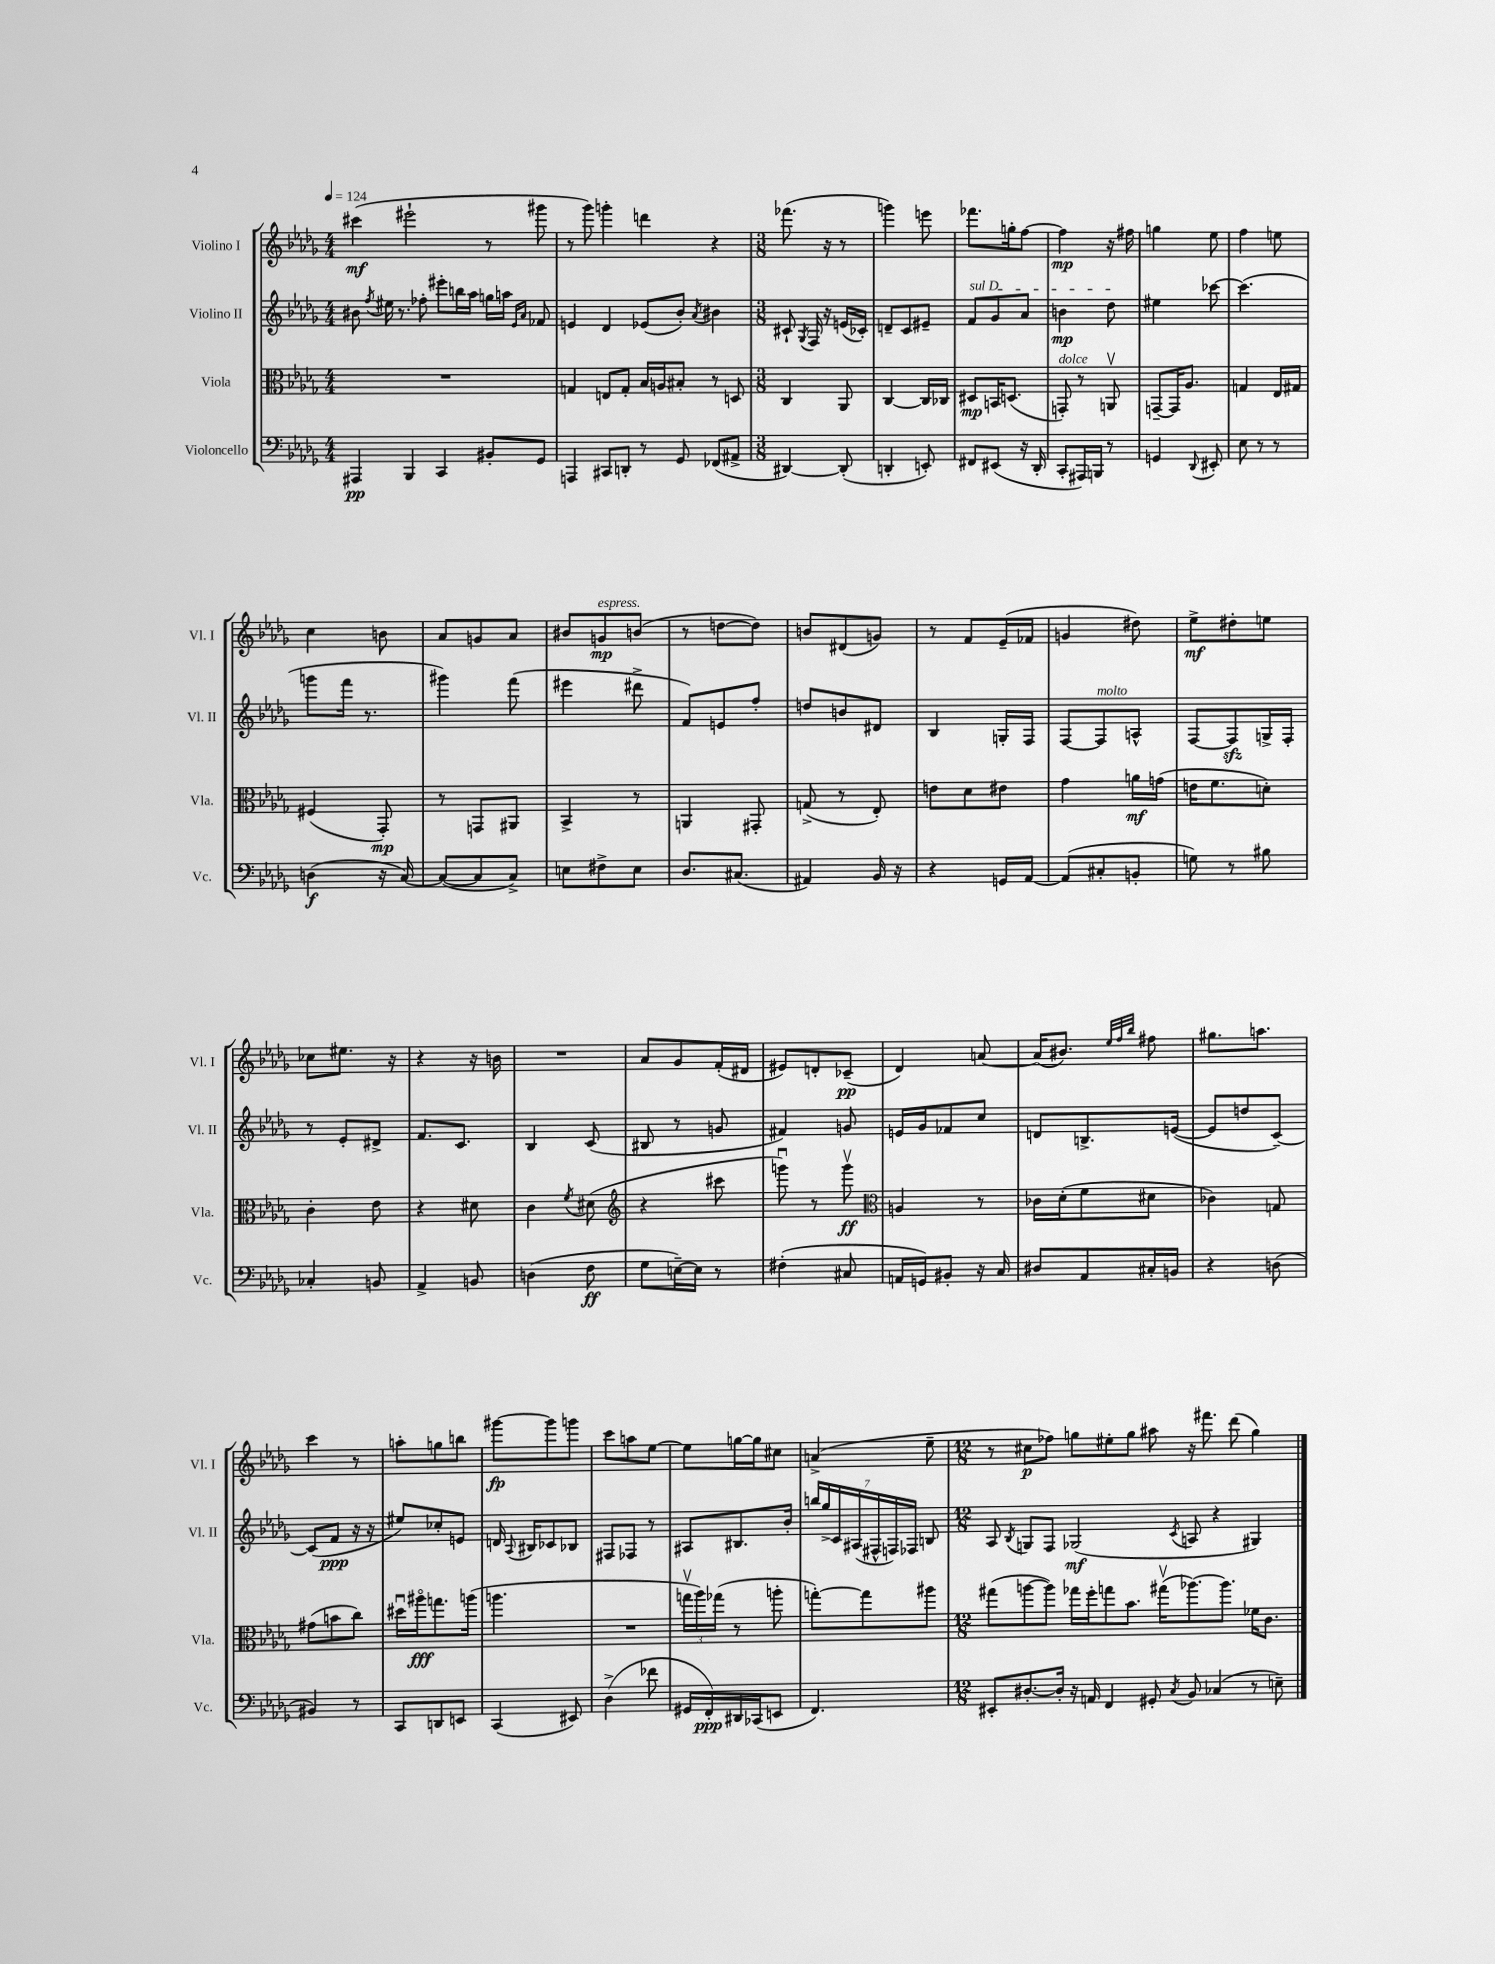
<<
\new StaffGroup <<
\new Staff = "s0" \with { instrumentName = "Violino I" shortInstrumentName = "Vl. I" } {
    \clef treble \key des \major \numericTimeSignature \time 4/4 \tempo 4 = 124
    \autoBeamOff cis'''4\mf( eis'''2-! r8 gis'''8 |
    r8 ges'''8) g'''4-. d'''4 r4 |
    \numericTimeSignature \time 3/8 fes'''8.( r16 r8 |
    g'''4) e'''8 |
    fes'''8.[ g''16-. f''8]~ |
    f''4\mp r16 fis''16 |
    g''4 ees''8 |
    f''4 e''8 |
    c''4 b'8 |
    aes'8[ g'8 aes'8] |
    bis'8[ g'8\mp^\markup { \italic "espress." } b'8]( |
    r8 d''8[~ d''8]) |
    b'8[ dis'8( g'8]) |
    r8 f'8[ ees'16--( fes'16] |
    g'4 dis''8) |
    ees''8[->\mf dis''8-. e''8] |
    ces''8[ eis''8.] r16 |
    r4 r16 b'16 |
    R4. |
    aes'8[ ges'8 f'16-.( dis'16] |
    eis'8[) d'8-. ces'8]--\pp( |
    des'4) a'8~ |
    a'16[( bis'8.]) \grace { ees''32[ f''32 bes''32] } fis''8 |
    gis''8.[ a''8.] |
    c'''4 r8 |
    a''8[-. g''8 b''8] |
    gis'''8[~\fp gis'''8 g'''8] |
    c'''8[ a''8 ees''8]~ |
    ees''8[ g''16~ g''16 cis''8] |
    a'4->( ees''8-- |
    \numericTimeSignature \time 12/8 r8 cis''8[\p fes''8]) g''8[ eis''8-. g''8] ais''8 r16 fis'''8. des'''8( g''4) \bar "|." |
}
\new Staff = "s1" \with { instrumentName = "Violino II" shortInstrumentName = "Vl. II" } {
    \clef treble \key des \major \numericTimeSignature \time 4/4
    \autoBeamOff bis'8 \acciaccatura { f''8 } eis''16 r8. fes''8-. eis'''8[-. b''16 aes''16] g''16[ a''16] \grace { ees'16[ aes'16] } fes'8 |
    e'4 des'4 ees'8[( bes'8]-.) \acciaccatura { aes'8 } bis'4 |
    \numericTimeSignature \time 3/8 cis'8-! \acciaccatura { ges8 } f16 r16 e'16[( ces'16]-.) |
    d'8[-- c'8 eis'8]-- |
    \once \override TextSpanner.bound-details.left.text = \markup { \italic "sul D" } f'8[\startTextSpan ges'8 aes'8] |
    b'4\mp des''8\stopTextSpan |
    eis''4 ces'''8~ |
    ces'''4.( |
    g'''8[ f'''16] r8. |
    gis'''4) f'''8( |
    eis'''4 dis'''8-> |
    f'8[) e'8 f''8]-. |
    d''8[ b'8 dis'8] |
    bes4 g16[-. f16] |
    f8[~ f8^\markup { \italic "molto" } a8]-^ |
    f8[~ f8\sfz g16-> f16]-. |
    r8 ees'8[-. dis'8]-> |
    f'8.[ c'8.] |
    bes4 c'8( |
    bis8 r8 g'8 |
    fis'4) g'8 |
    e'16[ ges'16 fes'8 c''8] |
    d'8[ b8.-> e'16]~( |
    e'8[ d''8 c'8]~--) |
    c'8[( f'8]\ppp r16 r16 |
    eis''8[) ces''8-. e'8] |
    d'16 \appoggiatura { aes8 } bis16[ ces'8 bes8] |
    fis8[ fes8] r8 |
    ais8[ bis8. bes'16]-. |
    \tuplet 7/4 { b''16[ ges''16-> c'16 ais16( fis16-^ f16) fes16] } b8 |
    \numericTimeSignature \time 12/8 aes8 \acciaccatura { bes8 } g8[ f8] ges2\mf( \acciaccatura { c'8 } a8 r4 gis4) \bar "|." |
}
\new Staff = "s2" \with { instrumentName = "Viola" shortInstrumentName = "Vla." } {
    \clef alto \key des \major \numericTimeSignature \time 4/4
    \autoBeamOff R1 |
    g4 e8[ g8]-. bes16[ a16 bis8]-. r8 d8 |
    \numericTimeSignature \time 3/8 c4 aes,8 |
    c4~ c16[ ces16] |
    dis8[\mp b,16 d8.]( |
    g,8-.^\markup { \italic "dolce" }) r8 a,8\upbow |
    g,8[~-- g,16 aes8.] |
    g4 ees16[ gis16] |
    fis4( ges,8-.\mp) |
    r8 g,8[ ais,8] |
    bes,4-> r8 |
    a,4 gis,8-. |
    g8->( r8 ees8-.) |
    e'8[ des'8 eis'8] |
    ges'4 a'16[\mf g'16]( |
    e'16[ f'8. d'8]-.) |
    c'4-. ees'8 |
    r4 dis'8 |
    c'4 \acciaccatura { f'8 } dis'8( |
    \clef treble r4 cis'''8 |
    g'''8\downbow) r8 g'''8\upbow\ff |
    \clef alto a4 r8 |
    ces'16[ des'16-.( f'8 dis'8] |
    ces'4) g8 |
    gis'8[( b'8 c''8]) |
    dis''16[\downbow ais''16\flageolet\fff g''8. a''16]( |
    a''4. |
    R4. |
    \tuplet 3/2 { g''16[\upbow aes''16) ges''16]( } r8 a''8-. |
    g''8[~-.) g''8 ais''8] |
    \numericTimeSignature \time 12/8 gis''8[( a''8~ a''8]) ges''16[ f''16-. g''8 bes'8.] gis''16[\upbow( aes''8.~) aes''8.] fes'16[ c'8.] \bar "|." |
}
\new Staff = "s3" \with { instrumentName = "Violoncello" shortInstrumentName = "Vc." } {
    \clef bass \key des \major \numericTimeSignature \time 4/4
    \autoBeamOff ais,,4\pp bes,,4 c,4 bis,8[-. ges,8] |
    a,,4 cis,8[ d,8]-. r8 ges,8 fes,8[( ais,8]-> |
    \numericTimeSignature \time 3/8 dis,4~) dis,8-.( |
    d,4-. e,8-.) |
    fis,8[ eis,8]( r16 des,16-. |
    c,8[-. ais,,16) b,,16] r8 |
    g,4 \appoggiatura { des,8 } eis,8-. |
    ees8 r8 r8 |
    d4\f( r16 c16~) |
    c8[~( c8 c8]->) |
    e8[ fis8-> e8] |
    des8.[ cis8.]( |
    ais,4) bes,16 r16 |
    r4 g,16[ aes,16]~ |
    aes,8[( cis8-. b,8]-. |
    g8) r8 bis8 |
    ces4-. b,8 |
    aes,4-> b,8 |
    d4( f8\ff |
    ges8[ e16~--) e16] r8 |
    fis4-.( cis8 |
    a,16[ g,16) bis,8]-. r16 c16 |
    dis8[ aes,8 cis16-. b,16] |
    r4 d8( |
    bis,4) r8 |
    c,8[ d,8 e,8] |
    c,4( eis,8) |
    des4->( fes'8 |
    gis,16[ f,16-.\ppp) dis,16 ces,16( e,8] |
    f,4.) |
    \numericTimeSignature \time 12/8 eis,8[-. dis8.~-. dis16]-. r16 a,16 f,4 gis,8-. \acciaccatura { c8 } bes,8 ces4( r8 e8--) \bar "|." |
}
>>
>>
\layout { \context { \Score \remove "Bar_number_engraver" } }
